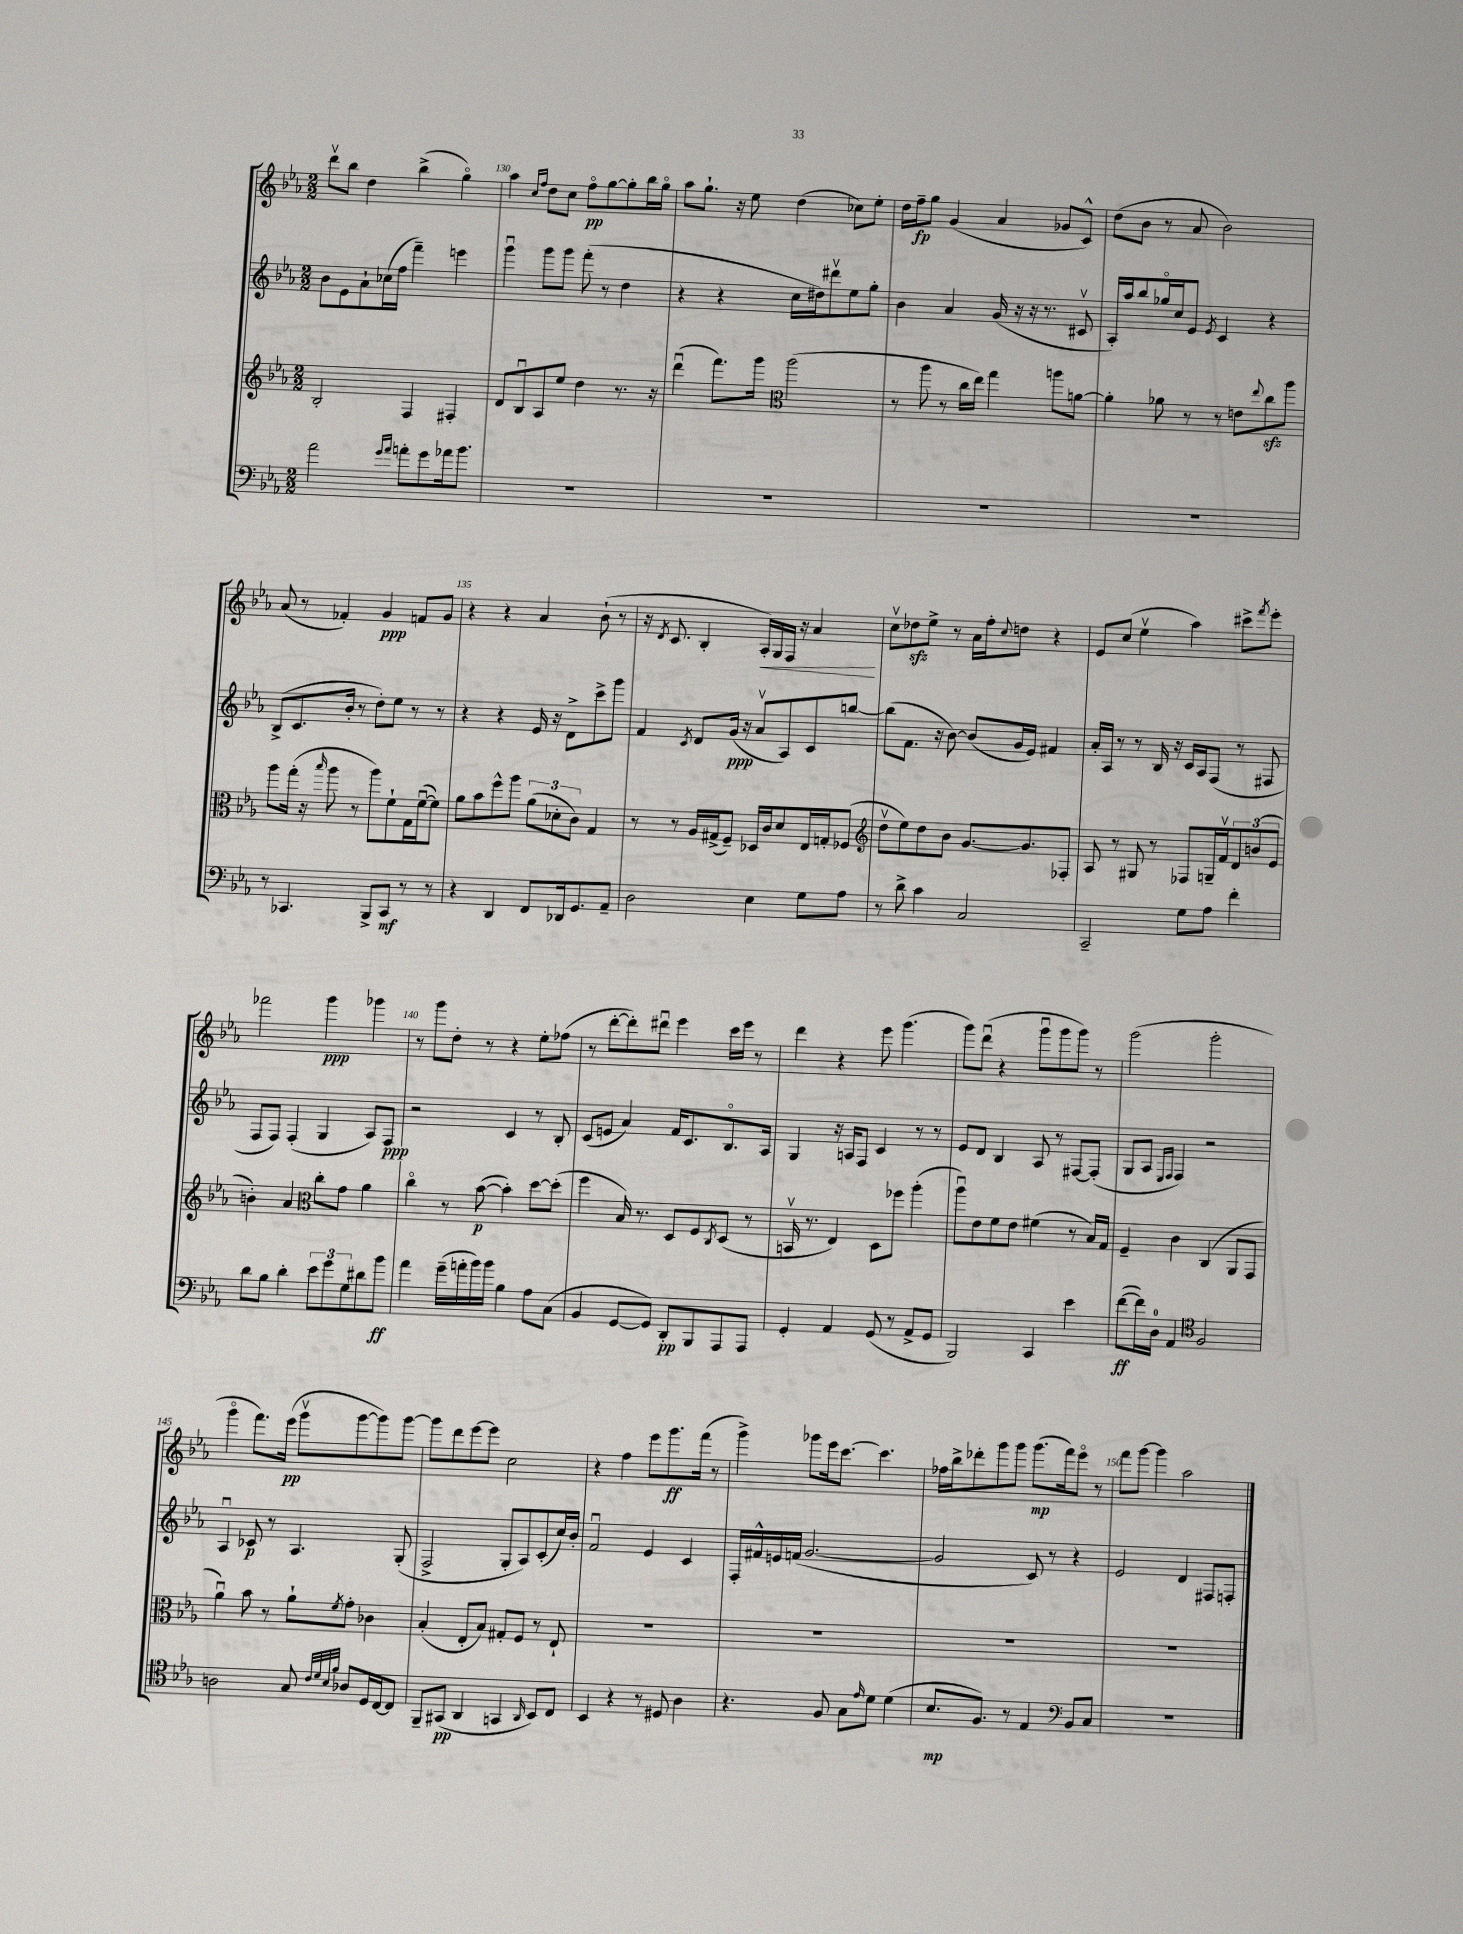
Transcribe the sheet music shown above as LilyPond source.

<<
\new StaffGroup <<
\new Staff = "s0" {
    \clef treble \key ees \major \numericTimeSignature \time 2/2
    d'''8\upbow bes''8 d''4 bes''4->( g''4\flageolet) |
    aes''4 \grace { c''16 f''16 } d''8 c''8 f''8\flageolet\pp g''8~ g''8-. bes''16 g''16\flageolet |
    aes''8 g''8.-! r16 ees''8 d''4( ces''8) ees''8-. |
    d''16 f''16--\fp g''8 g'4( aes'4 ges'8 c'8-^) |
    d''8( bes'8 r8 aes'8 bes'2) |
    aes'8( r8 fes'4-.) g'4\ppp f'8 g'8 |
    r4 r4 aes'4 bes'8-!( r8 |
    r16 \acciaccatura { d'8 } c'8. bes4-. aes16-.\<) g16 f16 r16 aes'4\! |
    c''8\upbow des''8\sfz ees''8-> r8 aes'16 f''16-. \appoggiatura { c''8 } d''8 r4 |
    ees'8 c''8( ees''4\upbow aes''4) cis'''8-> \acciaccatura { f'''8 } ees'''8-. |
    fes'''2 g'''4\ppp ges'''4 |
    r8 g'''8 d''8-. r8 r4 ees''8-. fes''8( |
    r8 d'''8~-. d'''8-.) dis'''8\downbow ees'''4 c'''16 ees'''16 r8 |
    d'''4 r4 ees'''8 g'''4.( |
    g'''8) d'''8\downbow( r4 g'''8\downbow g'''8 g'''8) r8 |
    g'''2( g'''2-. |
    g'''4\flageolet f'''8.) ees'''16\pp( g'''8\upbow g'''8~ g'''8) g'''8~ |
    g'''8 d'''8 ees'''8~ ees'''8 c''2 |
    r4 f''4 ees'''8 g'''8.\ff f'''16( r8 |
    g'''4->) ges'''8 ees'''16 c'''8.~ c'''4. |
    fes''16 bes''16-> des'''8-. g'''8 g'''8 g'''8.\mp( f'''16) ees'''8\flageolet r8 |
    f'''8 g'''8~ g'''4 aes''2 \bar "|." |
}
\new Staff = "s1" {
    \clef treble \key ees \major \numericTimeSignature \time 2/2
    bes'8 ees'8 aes'8-! ces''16( f''16 f'''4--) e'''4 |
    g'''4\downbow g'''8 g'''8 f'''8-.( r8 d''4 |
    r4 r4 c''16 dis''16) dis'''8\upbow ees''8 g''8-. |
    bes'4 aes'4 g'16( r16 r16 r8. cis'8\upbow |
    aes16-.) aes''16 bes''8 ges''16\flageolet c''16 ees'8 \acciaccatura { ees'8 } c'4 r4 |
    bes8->( c'8. bes'16-. r8 d''8-.) ees''8 r8 r8 |
    r4 r4 ees'16 r16 d'8-> c'''8-> g'''8 |
    f'4 \acciaccatura { c'8 } d'8 g'16\ppp( r16 aes'8\upbow aes8) c'8 b''8~ |
    b''8( f'8. r16 bes'8~) bes'8( g'16 ees'16) fis'4 |
    aes'16-. aes16 r8 r8 bes16 r16 c'16 aes16 f8( r8 fis8 |
    f8 f8) f4-.( g4 aes8) f8\ppp |
    r2 c'4 r8 bes8-. |
    c'8( e'8 aes'4) f'16 c'8. bes8.\flageolet aes16 |
    g4 r16 a16 f8 c'4 r8 r8 |
    ees'8 d'8 bes4 aes8 r8 fis8~ fis8-.( |
    g8 aes8 \grace { ees16 f16 } f4) r2 |
    aes4\downbow ces'8\p r8 aes4. g8-.( |
    f2-> g8-. aes8) c'8-.( c''16) bes'16-. |
    f'2\downbow ees'4 c'4 |
    f16-. fis'16-^ e'16 f'16( g'2.~ |
    g'2 c'8) r8 r4 |
    ees'2 d'4 fis8 f8-. \bar "|." |
}
\new Staff = "s2" {
    \clef treble \key ees \major \numericTimeSignature \time 2/2
    bes2-. f4 fis4-. |
    d'8 bes8\downbow aes8 ees''8 d''4 r8. r16 |
    d'''4\downbow( f'''8.) g'''16 \clef alto aes''2( |
    r8 aes''8 r8 c''16 ees''16) g''4 a''8 a'8~ |
    a'4-. aes'8 r8 r8 e'8 \appoggiatura { ees''8 } c''8\sfz aes''8 |
    aes''8 g''16-.( r16 \grace { bes''16 } aes''8 r8 aes''8) f'8-! g16 f'16~\downbow( f'8) |
    aes'8 bes'8 f''8-^ aes''8 \tuplet 3/2 { aes'8( des'8-. c'8) } g4 |
    r8 r8 aes16 gis16->( f8--) des16 c'16 d'8 ees16 g16-. fes8( |
    \clef treble d''8\upbow ees''8) d''8 bes'8 g'8.~ g'8. fes8-. |
    aes8 r8 gis8 r8 fes8 g16-- f'16\upbow \tuplet 3/2 { d'8 b'8( ees'8 } |
    b'4-.) aes'4 \clef alto c''8-. g'8 aes'4 |
    c''4\flageolet r8 bes'8~\p( bes'4-.) d''8~ d''8-.( |
    f''4 bes16) r8. d8 f8 \acciaccatura { c8 } d8( r8 |
    b,16\upbow r8. ees4) d8 fes''8 aes''4-.( |
    aes''8\downbow) ees'8 f'8 ees'8 fis'4( r8 bes16) g16 |
    f4-- c'4 c4( aes,8 g,8 |
    aes'4\downbow) bes'8 r8 aes'8-! \acciaccatura { f'8 } g'8-. ces'4 |
    bes4-.( ees8-. bes8) gis8-. f8 r8 ees8-! |
    R1 |
    R1 |
    R1 |
    R1 \bar "|." |
}
\new Staff = "s3" {
    \clef bass \key ees \major \numericTimeSignature \time 2/2
    aes'2 \grace { g'16 aes'16 } a'8-. g'8 aes'16 bes'8. |
    R1 |
    R1 |
    R1 |
    R1 |
    r8 ces,4. bes,,8-> ces,8\mf r8 r8 |
    r4 d,4 f,8 des,16 g,8. aes,8-- |
    d2 ees4 g8 aes8 |
    r8 d'8-> c'4 c2 |
    c,2-- g8 aes8 f'4-. |
    d'8 bes8 d'4-. \tuplet 3/2 { ees'8 g'8 g8 } dis'8 bes'8\ff |
    aes'4 g'16--( a'16-. bes'16) bes'16 bes4 aes8 c8( |
    bes,4 g,8~ g,8) d,8-.\pp bes,,8 aes,,8 aes,,8 |
    g,4-. aes,4 g,8( r8 aes,8-> g,8 |
    bes,,2) c,4 ees'4 |
    f'8~\ff( f'16) d16-0 aes,4 \clef tenor f2 |
    a2 g8 \grace { c'32 d'32 bes32 f'32 } aes8 d16 c16~ c8 |
    f,8-- gis,8\pp( aes,4 g,4 \grace { aes,16 } bes,8) c8 |
    bes,4 r4 r8 dis8 aes4 |
    r4. f8 g8 \grace { ees'16 } d'8 d'4( |
    bes8.\mp f8.) r8 ees4 \clef bass bes,8 c8 |
    R1 \bar "|." |
}
>>
>>
\layout { \context { \Score currentBarNumber = #129 \override BarNumber.break-visibility = ##(#f #t #t) barNumberVisibility = #(every-nth-bar-number-visible 5) } }
